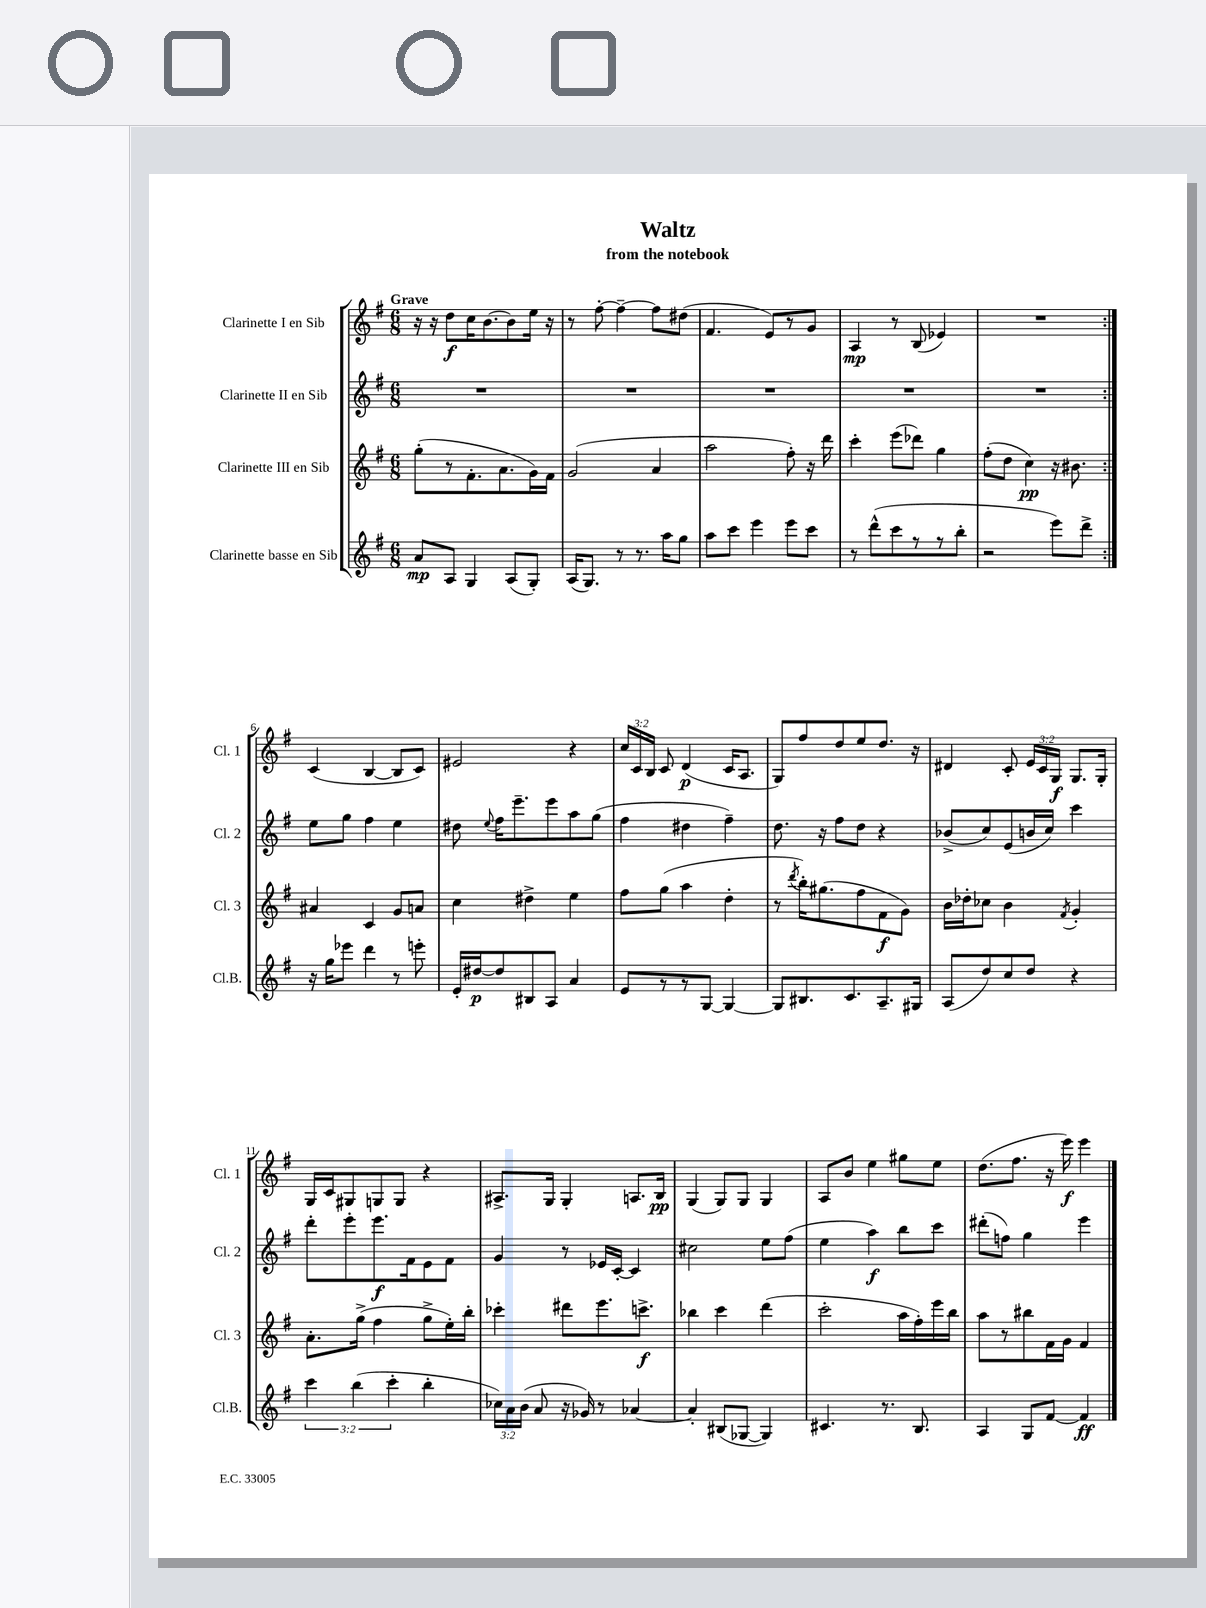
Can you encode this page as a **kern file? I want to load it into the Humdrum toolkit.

**kern	**dynam	**kern	**dynam	**kern	**dynam	**kern	**dynam
*part4	*part4	*part3	*part3	*part2	*part2	*part1	*part1
*staff4	*staff4	*staff3	*staff3	*staff2	*staff2	*staff1	*staff1
*I"Clarinette basse en Sib	*	*I"Clarinette III en Sib	*	*I"Clarinette II en Sib	*	*I"Clarinette I en Sib	*
*I'Cl.B.	*	*I'Cl. 3	*	*I'Cl. 2	*	*I'Cl. 1	*
*clefG2	*	*clefG2	*	*clefG2	*	*clefG2	*
*k[f#]	*	*k[f#]	*	*k[f#]	*	*k[f#]	*
*M6/8	*	*M6/8	*	*M6/8	*	*M6/8	*
=1	=1	=1	=1	=1	=1	=1	=1
!	!	!	!	!	!	!LO:TX:a:B:t=Grave	!
8a/L	mp	(8gg'\L	.	2.r	.	16r	.
.	.	.	.	.	.	16r	.
8A/J	.	8r	.	.	.	8dd\L	f
4G/	.	8.f#'\	.	.	.	16cc\K	.
.	.	.	.	.	.	[8.b\	.
.	.	8.a\	.	.	.	.	.
(8A/L	.	.	.	.	.	8b\]	.
8G'/J)	.	16g\L)	.	.	.	16ee\Jk	.
.	.	16f#\JJ	.	.	.	16r	.
=2	=2	=2	=2	=2	=2	=2	=2
(16A/KL	.	(2g/	.	2.r	.	8r	.
8.G/J)	.	.	.	.	.	.	.
.	.	.	.	.	.	[8ff#'\	.
8r	.	.	.	.	.	4ff#~\_	.
8.r	.	.	.	.	.	.	.
.	.	4a/	.	.	.	8ff#\L]	.
16aa\KL	.	.	.	.	.	.	.
8gg\J	.	.	.	.	.	(8dd#X\J	.
=3	=3	=3	=3	=3	=3	=3	=3
8aa\L	.	2aa\	.	2.r	.	4.f#/	.
8ccc\J	.	.	.	.	.	.	.
4eee\	.	.	.	.	.	.	.
.	.	.	.	.	.	8e/L)	.
8eee\L	.	8ff#'\)	.	.	.	8r	.
8ccc\J	.	16r	.	.	.	8g/J	.
.	.	16ddd\	.	.	.	.	.
=4	=4	=4	=4	=4	=4	=4	=4
8r	.	4ccc'\	.	2.r	.	4A/	mp
(8ddd^^\L	.	.	.	.	.	.	.
8ccc\	.	(8eee\L	.	.	.	8r	.
8r	.	8ddd-X\J)	.	.	.	(8B/	.
8r	.	4gg\	.	.	.	4e-X/)	.
8bb'\J	.	.	.	.	.	.	.
=5	=5	=5	=5	=5	=5	=5	=5
2r	.	(8ff#'\L	.	2.r	.	2.r	.
.	.	8dd\J	.	.	.	.	.
.	.	4cc\)	pp	.	.	.	.
8eee\L)	.	16r	.	.	.	.	.
.	.	8.b#X\	.	.	.	.	.
8ddd^\J	.	.	.	.	.	.	.
!!LO:LB:g=z
=6:|!	=6:|!	=6:|!	=6:|!	=6:|!	=6:|!	=6:|!	=6:|!
16r	.	4a#X/	.	8ee\L	.	(4c/	.
16gg\KL	.	.	.	.	.	.	.
8eee-X\J	.	.	.	8gg\J	.	.	.
4ddd\	.	4c/	.	4ff#\	.	[4B/	.
8r	.	8g/L	.	4ee\	.	8B/L]	.
8eeen'\	.	8an/J	.	.	.	8c/J)	.
=7	=7	=7	=7	=7	=7	=7	=7
16e'/LL	.	4cc\	.	8dd#X\	.	2e#X/	.
[16dd#X/J	p	.	.	.	.	.	.
.	.	.	.	8qqee/	.	.	.
8dd#/]	.	.	.	16ff#\KL	.	.	.
.	.	.	.	8.eee~\	.	.	.
8B#X/	.	4dd#X^\	.	.	.	.	.
8A/J	.	.	.	8eee\	.	.	.
4a/	.	4ee\	.	8aa\	.	4r	.
.	.	.	.	(8gg\J	.	.	.
=8	=8	=8	=8	=8	=8	=8	=8
8e/L	.	8ff#\L	.	4ff#\	.	24cc/LL	.
.	.	.	.	.	.	24c/	.
.	.	.	.	.	.	24B/JJ	.
8r	.	(8gg\J	.	.	.	8c/	.
8r	.	4aa\	.	4dd#X\	.	(4d/	p
[8G/J	.	.	.	.	.	.	.
4G/_	.	4dd'\	.	4ff#~\)	.	16c/KL	.
.	.	.	.	.	.	8.A/J	.
=9	=9	=9	=9	=9	=9	=9	=9
8G/L]	.	8r	.	8.dd\	.	8G/L)	.
.	.	8qddd/	.	.	.	.	.
8.B#X/	.	16bb'\KL)	.	.	.	8ff#/	.
.	.	(8.gg#X\	.	16r	.	.	.
.	.	.	.	8ff#\L	.	8dd/	.
8.c/	.	.	.	.	.	.	.
.	.	8ff#\	.	8dd\J	.	8ee/	.
8.A~/	.	8f#\	f	4r	.	8.dd/J	.
.	.	8g\J)	.	.	.	.	.
16G#X/Jk	.	.	.	.	.	16r	.
=10	=10	=10	=10	=10	=10	=10	=10
(8A/L	.	16b\LL	.	(8b-X^/L	.	4d#X/	.
.	.	16dd-X'\J	.	.	.	.	.
8dd/)	.	8cc-X\J	.	8cc/)	.	.	.
8cc/	.	4b\	.	(8e/	.	8c'/	.
8dd/J	.	.	.	16bn/L	.	24e/LL	.
.	.	.	.	.	.	24c/	.
.	.	.	.	16cc/JJ)	.	.	.
.	.	.	.	.	.	24G/JJ	f
.	.	8qf#/	.	.	.	.	.
4r	.	4g'/	.	4ccc\	.	8.G/L	.
.	.	.	.	.	.	16G'/Jk	.
!!LO:LB:g=z
=11	=11	=11	=11	=11	=11	=11	=11
6ccc\	.	8.a'\L	.	8ddd'\L	.	16G/LL	.
.	.	.	.	.	.	16c/J	.
.	.	.	.	8eee'\	.	8G#X/	.
(6bb\	.	.	.	.	.	.	.
.	.	(16gg^\Jk	.	.	.	.	.
.	.	4ff#\	.	8.eee\	f	8Gn/	.
6ccc'\	.	.	.	.	.	.	.
.	.	.	.	.	.	8G/J	.
.	.	.	.	16f#\k	.	.	.
4bb'\	.	8gg^\L	.	8e\	.	4r	.
.	.	16ee'\L)	.	8f#\J	.	.	.
.	.	16bb'\JJ	.	.	.	.	.
=12	=12	=12	=12	=12	=12	=12	=12
24cc-X\LL)	.	4ccc-X'\	.	4g/	.	8.A#X^/L	.
24a\	.	.	.	.	.	.	.
(24b\JJ	.	.	.	.	.	.	.
8a/	.	.	.	.	.	.	.
.	.	.	.	.	.	16G/Jk	.
16r	.	8ddd#X\L	.	8r	.	4G'/	.
16g-X/)	.	.	.	.	.	.	.
8r	.	8.eee\	.	16e-X/LL	.	.	.
.	.	.	.	[16c'/JJ	.	.	.
[4a-X/	.	.	.	4c/]	.	8.An/L	.
.	.	8.cccn^\J	f	.	.	.	.
.	.	.	.	.	.	16B/Jk	pp
=13	=13	=13	=13	=13	=13	=13	=13
4a-'/]	.	4bb-X\	.	2cc#X\	.	(4G/	.
(8B#X/L	.	4ccc\	.	.	.	8G/L)	.
[8G-X/J	.	.	.	.	.	8G/J	.
4G-/])	.	(4ddd\	.	8ee\L	.	4G/	.
.	.	.	.	(8ff#\J	.	.	.
=14	=14	=14	=14	=14	=14	=14	=14
4.c#X/	.	2ccc'\	.	4ee\	.	8A/L	.
.	.	.	.	.	.	8b/J	.
.	.	.	.	4aa\)	f	4ee\	.
8.r	.	.	.	.	.	.	.
.	.	16aa\LL	.	8bb\L	.	8gg#X\L	.
8.B/	.	16ff#'\)	.	.	.	.	.
.	.	16eee\	.	8ccc\J	.	8ee\J	.
.	.	16bb\JJ	.	.	.	.	.
=15	=15	=15	=15	=15	=15	=15	=15
4A/	.	8aa\L	.	(8ddd#X'\L	.	(8.dd\L	.
.	.	8r	.	8ffn\J)	.	.	.
.	.	.	.	.	.	8.ff#\J	.
8G/L	.	8bb#X\	.	4gg\	.	.	.
[8f#/J	.	16f#\L	.	.	.	16r	.
.	.	16g\JJ	.	.	.	16eee\)	f
4f#/]	ff	4f#/	.	4eee\	.	4eee\	.
==	==	==	==	==	==	==	==
*-	*-	*-	*-	*-	*-	*-	*-
